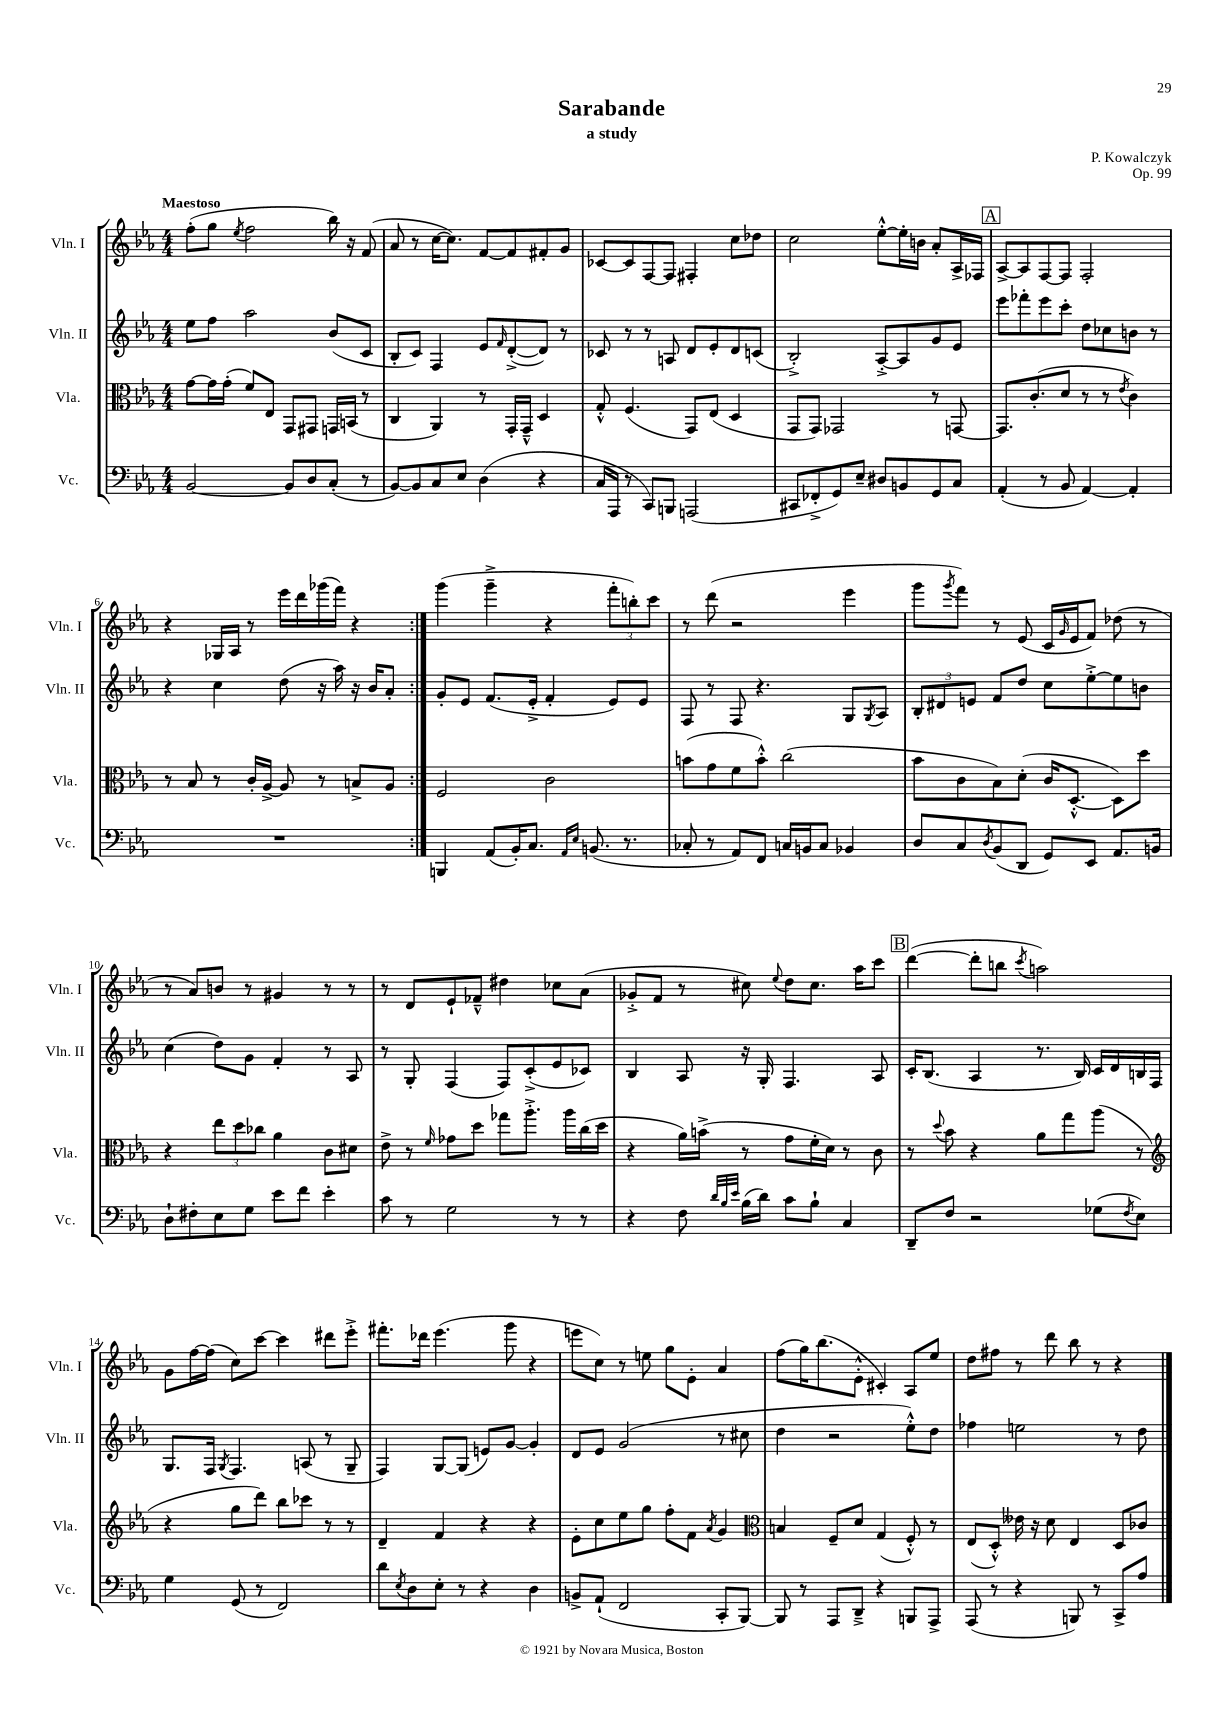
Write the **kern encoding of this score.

**kern	**kern	**kern	**kern
*staff4	*staff3	*staff2	*staff1
*clefF4	*clefC3	*clefG2	*clefG2
*k[b-e-a-]	*k[b-e-a-]	*k[b-e-a-]	*k[b-e-a-]
*M4/4	*M4/4	*M4/4	*M4/4
[2BB-/	[8g\L	8ee-\L	(8ff'\L
.	16g\]L	8ff\J	8gg\J
.	(16g'\JJ	.	.
.	.	.	8qee-/
.	8f/L)	2aa-\	2ff\
.	8E-/J	.	.
8BB-/]L	8GG/L	.	.
8D/	8GG#/J	.	.
(8C'/J	16GG/LL	(8b-/L	16bb-\)
.	(16BB/JJ	.	16r
8r	8r	8c/J	(8f/
=	=	=	=
[8BB-/L)	4C/	8B-'/L	8a-/
8BB-/]	.	8c/J)	8r
8C/	4AA-/)	4F/	[16cc\LK
.	.	.	8.cc\]J)
8E-/J	.	.	.
(4D\	8r	8e-/L	[8f/L
.	.	16qqf/	.
.	16GG'/LL	([8d'^/	8f/]
.	16GG~^^/JJ	.	.
4r	4D/	8d/]J)	8f#'/
.	.	8r	8g/J
=	=	=	=
16C/LL	8G'^^/	8c-/	[8c-/L
16AAA-/JJ	.	.	.
8r	(4.F/	8r	8c-/]
8CC/L)	.	8r	[8F/
8BBB/J	.	8A/	8F/]J
(2AAA/	8GG/L)	8d/L	4F#'/
.	(8E-/J	8e-'/	.
.	4D/	8d/	8cc\L
.	.	(8c/J	8dd-\J
=	=	=	=
8CC#/L	8GG/L	2B-'^/)	2cc\
8FF-'^/	8GG/J)	.	.
8GG/)	2GG-/	.	.
8E-~/J	.	.	.
8D#/L	.	[8A-'^/L	[8ee-'^^\L
8BB/	.	8A-/]	16ee-'\]L
.	.	.	16b\JJ
8GG/	8r	8g/	8a-'/L
8C/J	[8GG/	8e-/J	16A-^/L
.	.	.	16F-/JJ
=	=	=	=
(4AA-'/	8.GG/]L	8eee-\L	[8A-^/L
.	.	8fff-'\	8A-/]
.	(8.c'/	.	.
8r	.	8eee-\	[8F/
8BB-/	8d/J	8ccc'\J	8F/]J
[4AA-/)	8r	8dd\L	2F'/
.	8r	8cc-\	.
.	8qe-/	.	.
4AA-'/]	4c\)	8b\J	.
.	.	8r	.
=	=	=	=
1r	8r	4r	4r
.	8B-/	.	.
.	8r	4cc\	16G-/LL
.	.	.	16A-/JJ
.	16c'/LL	.	8r
.	[16A-^/JJ	.	.
.	8A-/]	(8dd\	16eee-\LL
.	.	.	16ddd\
.	8r	16r	(16ggg-\
.	.	16aa-\)	16fff\JJ)
.	8B^/L	16r	4r
.	.	16b-/LK	.
.	8A-/J	8a-'/J	.
=:|!	=:|!	=:|!	=:|!
4BBB/	2F/	8g'/L	(4ggg\
.	.	8e-/J	.
(8AA-/L	.	(8.f/L	4ggg~^\
16BB-'/K)	.	.	.
8.C/J	.	16e-'^/Jk	.
.	2c\	4f'/	4r
16qqAA-/LL	.	.	.
16qqE-/JJ	.	.	.
(8.BB/	.	.	.
.	.	8e-/L)	12fff'\L
8.r	.	.	.
.	.	.	12bb'\)
.	.	8e-/J	.
.	.	.	12ccc\J
=	=	=	=
8C-'/	(8b\L	8F/	8r
8r	8g\	8r	(8ddd\
8AA-/L)	8f\	8F/	2r
8FF/J	8b'^^\J)	4.r	.
16C/LL	(2cc\	.	.
16BB/J	.	.	.
8C/J	.	.	.
4BB-/	.	8G/L	4eee-\
.	.	8qG/	.
.	.	8A-/J	.
=	=	=	=
8D/L	8b-\L	12B-'/L	8ggg\L
.	.	12d#/	.
.	.	.	8qggg/
8C/	8c\	.	8fff\J)
.	.	12e/J	.
8qD/	.	.	.
(8BB-/	8B-\)	8f/L	8r
8DD/J	(8d'\J	8dd/J	(8e-/
8GG/L)	16c/LK	8cc\L	16c/LL
.	.	.	16qqg/
.	[8.D'^^/J	.	16e-/J
8EE-/J	.	[8ee-'^\	8f/J)
8.AA-/L	8D\]L)	8ee-\]	(8dd-\
.	8dd\J	8b\J	8r
16BB/Jk	.	.	.
=	=	=	=
8D`\L	4r	(4cc\	8r
8F#'\	.	.	8a-/L)
8E-\	12ee-\L	8dd\L)	8b/J
.	12dd\	.	.
8G\J	.	8g\J	8r
.	12cc-\J	.	.
8e-\L	4a-\	4f'/	4g#/
8f\J	.	.	.
4e-'\	8c\L	8r	8r
.	8d#\J	8A-/	8r
=	=	=	=
8c\	8e-^\	8r	8r
8r	8r	8G'/	8d/L
.	16qqf/	.	.
2G\	8g-\L	(4F/	8e-`/
.	8dd\J	.	8f-~^^/J
.	8gg-\L	8F/L)	4dd#\
.	8.aa-'^\J	(8c'^/	.
8r	.	8e-/	8cc-\L
.	16aa-\LL	.	.
8r	(16cc\	8c-/J)	(8a-\J
.	16dd\JJ	.	.
=	=	=	=
4r	4r	4B-/	8g-'^/L
.	.	.	8f/J
8F\	16a-\LL)	8A-/	8r
.	(16b^\JJ	.	.
32qqd/LLL	.	.	.
32qqB-/	.	.	.
32qqe-/JJJ	.	.	.
(16B-\LL	8r	16r	8cc#\)
16d\JJ)	.	16G'/	.
.	.	.	8qqee-/
8c\L	8g\L	4.F/	8dd\L
8B-`\J	16f'\L	.	8.cc#\J
.	16d\JJ)	.	.
4C/	8r	.	.
.	.	.	16aa-\LK
.	8c\	8A-/	8ccc\J
=	=	=	=
8DD~/L	8r	16c'/LK	([4ddd\
.	.	(8.B-/J	.
.	8qqdd/	.	.
8F/J	8b-\	.	.
2r	4r	4A-/	8ddd'\]L
.	.	.	8bb\J
.	.	.	8qccc/
.	8a-\L	8.r	2aa\)
.	8gg\	.	.
.	.	16B-/)	.
(8G-\L	(8aa-\J	16c/LL	.
.	.	16d/	.
8qF/	.	.	.
8E-\J)	8r	16B/	.
.	.	16F/JJ	.
=	=	=	=
*	*clefG2	*	*
4G\	4r	8.G/L	8g\L
.	.	.	[16ff\L
.	.	16F/Jk	(16ff\]JJ
.	.	8qG/	.
(8GG/	8gg\L	4.F/	8cc\L)
8r	8ddd\J)	.	[8ccc\J
2FF/)	8bb-\L	.	4ccc\]
.	8ccc-\J	(8A/	.
.	8r	8r	8ddd#\L
.	8r	8G~/	8eee-'^\J
=	=	=	=
8d\L	4d~/	4F/)	8.fff#'\L
8qE-/	.	.	.
8D\	.	.	.
.	.	.	16ddd-\Jk
8E-'\J	4f/	[8G/L	(4.eee-\
8r	.	(8G/]J	.
4r	4r	8e/L)	.
.	.	[8g/J	8ggg\
4D\	4r	4g'/]	4r
=	=	=	=
8BB^/L	8e-'\L	8d/L	8eee\L
(8AA-`/J	8cc\	8e-/J	8cc\J)
2FF/	8ee-\	(2g/	8r
.	8gg\J	.	8ee\
.	8ff'\L	.	8gg\L
.	8f\J	.	8e-'\J
.	8qa-/	.	.
8CC'/L	4g/	8r	4a-/
[8BBB-/J)	.	8cc#\	.
=	=	=	=
*	*clefC3	*	*
8BBB-/]	4B/	4dd\	(8ff\L
8r	.	.	16gg\K)
.	.	.	(8.bb-\
8AAA-/L	8F~/L	2r	.
8DD~^/J	8d/J	.	8e-'^^\J
4r	(4G/	.	4c#'/)
8BBB/L	8F'^^/)	8ee-'^^\L)	8A-/L
8AAA-^/J	8r	8dd\J	8ee-/J
=	=	=	=
(8AAA-/	(8E-/L	4ff-\	8dd\L
8r	8D'^^/J)	.	8ff#\J
4r	16e--\	2ee\	8r
.	16r	.	.
.	8d\	.	8ddd\
8BBB/)	4E-/	.	8bb-\
8r	.	.	8r
8CC^/L	8D/L	8r	4r
8A-/J	8c-/J	8dd\	.
==	==	==	==
*-	*-	*-	*-
